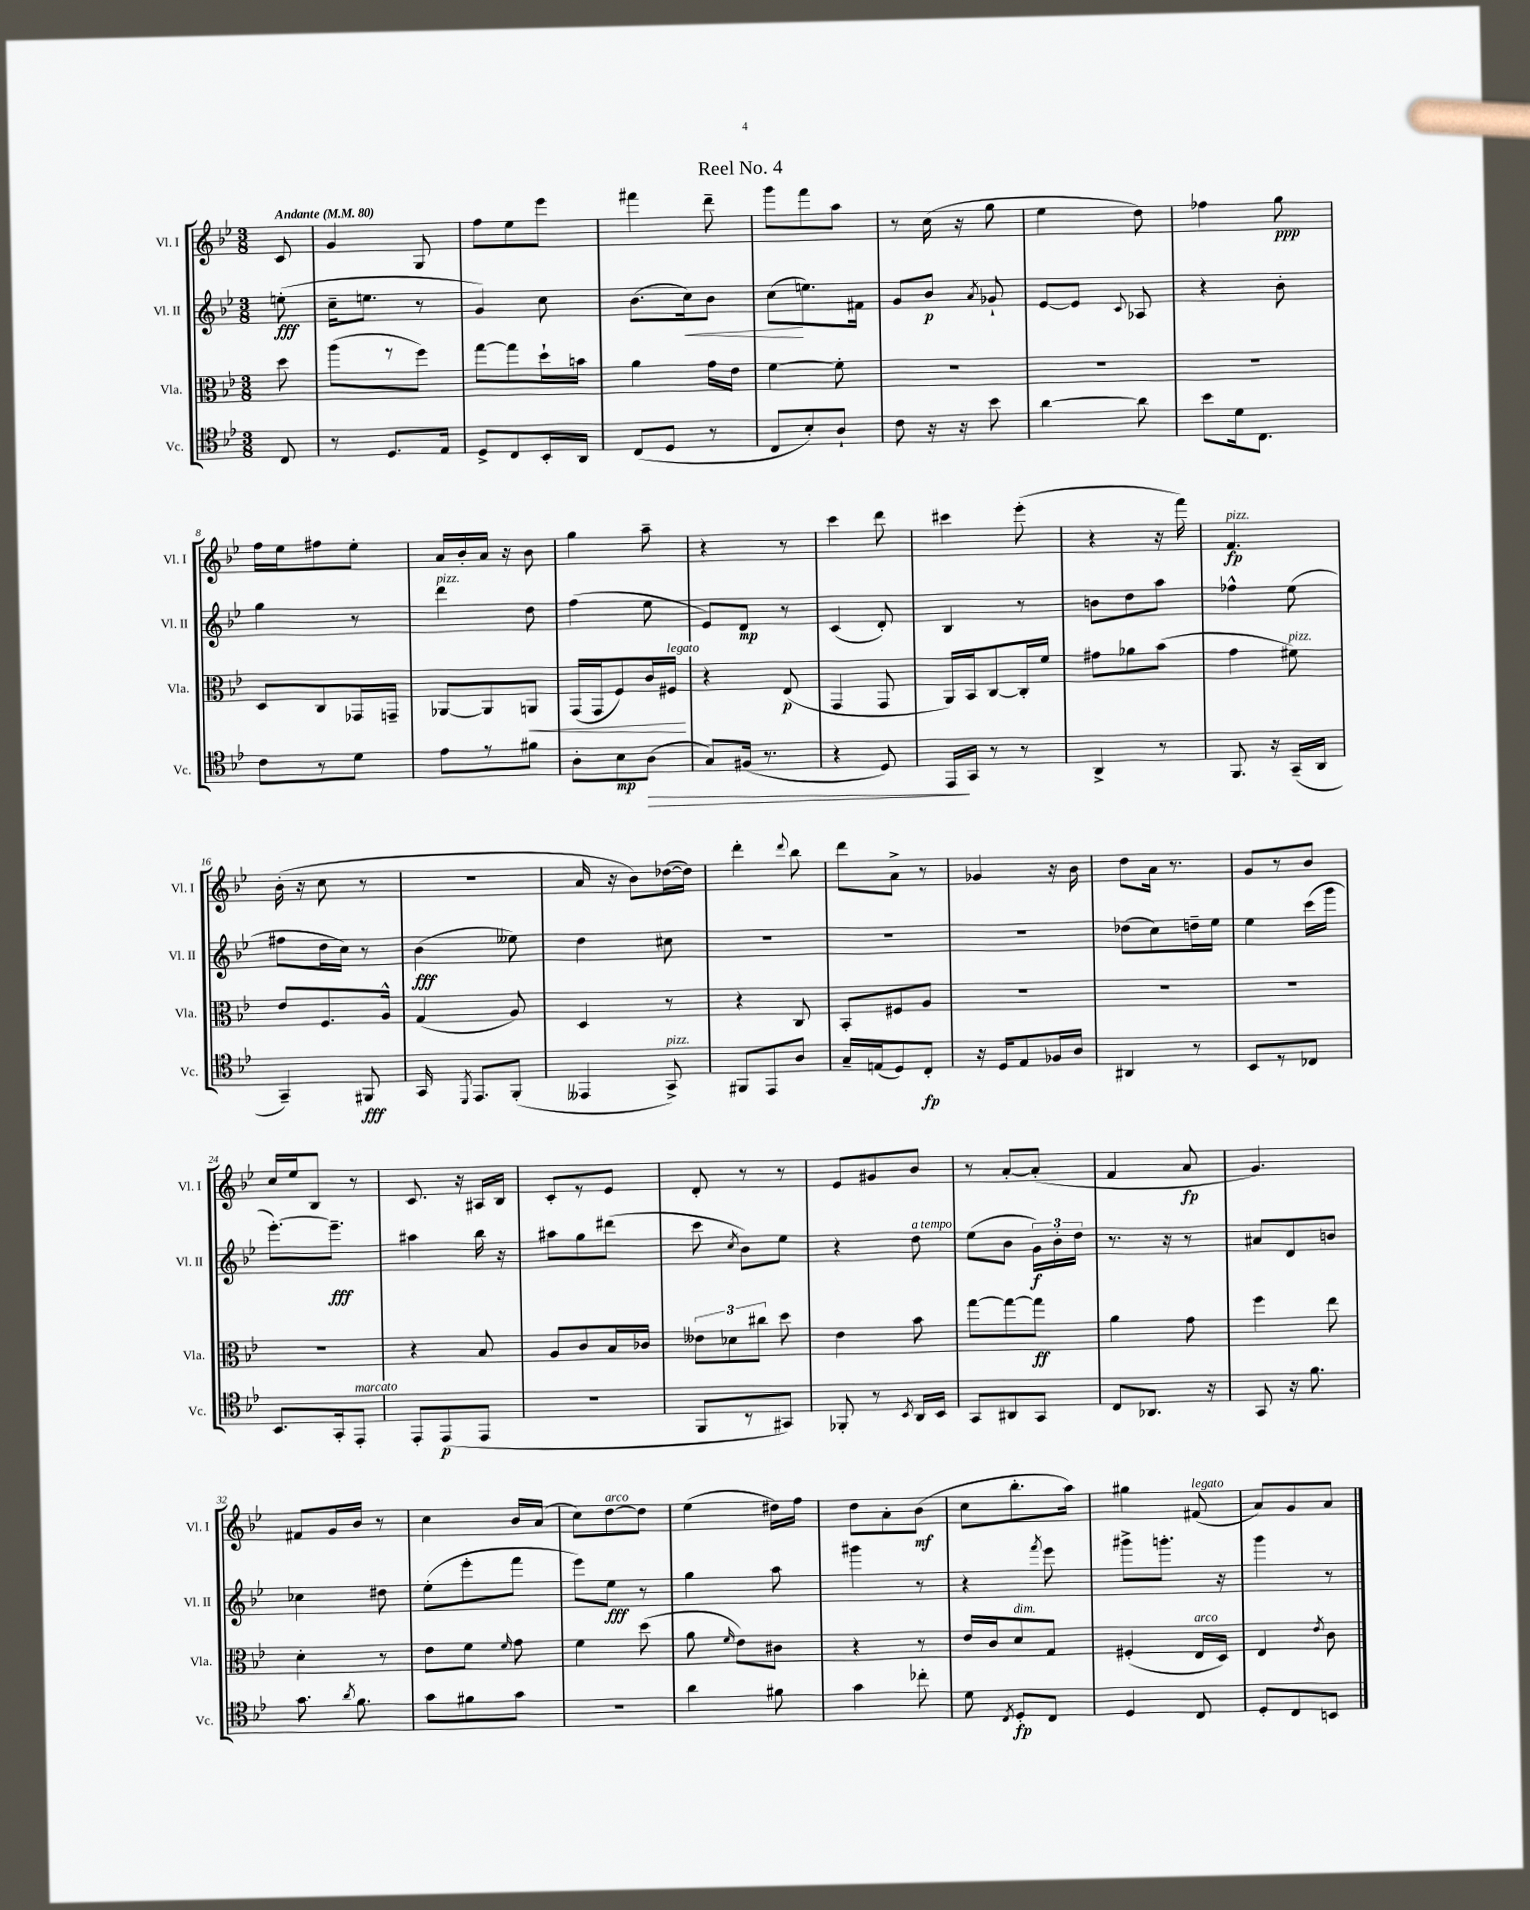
\header { title = "Reel No. 4" }
<<
\new StaffGroup <<
\new Staff = "s0" \with { instrumentName = "Vl. I" shortInstrumentName = "Vl. I" } {
    \clef treble \key bes \major \numericTimeSignature \time 3/8 \partial 8 \tempo "Andante" 4 = 80
    \autoBeamOff c'8 |
    g'4 g8 |
    f''8[ ees''8 ees'''8] |
    fis'''4 d'''8-- |
    g'''8[ f'''8 a''8] |
    r8 c''16( r16 g''8 |
    ees''4 d''8) |
    fes''4 g''8\ppp |
    f''16[ ees''16 fis''8 ees''8]-. |
    a'16[ bes'16-. a'16] r16 bes'8 |
    g''4 a''8-- |
    r4 r8 |
    c'''4 d'''8 |
    cis'''4 ees'''8-.( |
    r4 r16 f'''16) |
    f'4.\fp^\markup { \italic "pizz." } |
    bes'16-.( r16 c''8 r8 |
    R4. |
    a'16 r16 bes'8[) des''16~( des''16]) |
    d'''4-. \appoggiatura { d'''8 } bes''8 |
    d'''8[ a'8]-> r8 |
    ges'4 r16 bes'16 |
    d''8[ a'16] r8. |
    g'8[ r8 bes'8] |
    c''16[ ees''16 bes8] r8 |
    c'8. r16 ais16[ bes16] |
    c'8[-. r8 ees'8] |
    d'8-. r8 r8 |
    ees'8[ gis'8 bes'8] |
    r8 a'8[~-. a'8]-.( |
    f'4 a'8\fp |
    g'4.) |
    fis'8[ g'16 bes'16] r8 |
    c''4 bes'16[ a'16]( |
    c''8[) d''8~^\markup { \italic "arco" } d''8] |
    ees''4( dis''16[) f''16] |
    d''8[ a'8-. bes'8]\mf( |
    c''8[ bes''8.-. a''16]) |
    gis''4 fis'8^\markup { \italic "legato" }( |
    a'8[) g'8 a'8] \bar "|." |
}
\new Staff = "s1" \with { instrumentName = "Vl. II" shortInstrumentName = "Vl. II" } {
    \clef treble \key bes \major \numericTimeSignature \time 3/8 \partial 8
    \autoBeamOff e''8-.\fff( |
    c''16[-- e''8.] r8 |
    g'4) c''8 |
    bes'8.[( c''16\<) bes'8] |
    c''8[\!( e''8.) fis'16] |
    g'8[ bes'8]\p \acciaccatura { a'8 } ges'8-! |
    ees'8[~ ees'8] \appoggiatura { c'8 } aes8 |
    r4 bes'8-. |
    g''4 r8 |
    d'''4^\markup { \italic "pizz." } d''8 |
    f''4( ees''8 |
    ees'8[) d'8]\mp r8 |
    c'4( d'8-.) |
    bes4 r8 |
    b'8[ d''8 a''8] |
    fes''4-^ ees''8( |
    fis''8[ d''16 c''16]) r8 |
    bes'4\fff( eeses''8) |
    d''4 cis''8 |
    R4. |
    R4. |
    R4. |
    des''8[( c''8) d''16-- ees''16] |
    ees''4 c'''16[( g'''16] |
    ees'''8.[~-.) ees'''8.]--\fff |
    ais''4 bes''16 r16 |
    ais''8[ g''8 dis'''8]( |
    c'''8 \acciaccatura { c''8 } bes'8[) ees''8] |
    r4 d''8^\markup { \italic "a tempo" } |
    ees''8[( bes'8] \tuplet 3/2 { g'16[\f) bes'16-. d''16] } |
    r8. r16 r8 |
    ais'8[ d'8 b'8] |
    ces''4 dis''8 |
    ees''8[-.( ees'''8-. f'''8] |
    ees'''8[) ees''8]\fff r8 |
    g''4 a''8 |
    gis'''4 r8 |
    r4 \acciaccatura { f'''8 } ees'''8 |
    gis'''8[-> g'''8.]-. r16 |
    g'''4 r8 \bar "|." |
}
\new Staff = "s2" \with { instrumentName = "Vla." shortInstrumentName = "Vla." } {
    \clef alto \key bes \major \numericTimeSignature \time 3/8 \partial 8
    \autoBeamOff d''8 |
    a''8[( r8 f''8]) |
    g''8[~ g''8 d''16-! b'16] |
    a'4 g'16[ ees'16] |
    f'4~ f'8-. |
    R4. |
    R4. |
    R4. |
    d8[ c8 ges,16 g,16]-- |
    aes,8[~ aes,8 a,8]\< |
    g,16[( g,16 f8) c'16 fis16]\!^\markup { \italic "legato" } |
    r4 ees8\p( |
    g,4 g,8 |
    a,16[) bes,16 c8~ c16-. f'16] |
    gis'8[ aes'8 bes'8]( |
    g'4 fis'8^\markup { \italic "pizz." }) |
    ees'8[ f8. a16]-^ |
    g4( a8) |
    d4 r8 |
    r4 c8 |
    bes,8[-. fis8 a8] |
    R4. |
    R4. |
    R4. |
    R4. |
    r4 bes8 |
    a8[ c'8 bes16 ces'16] |
    \tuplet 3/2 { eeses'8[ des'8 cis''8] } d''8 |
    ees'4 bes'8 |
    g''8[~ g''8~ g''8]\ff |
    a'4 g'8 |
    f''4 ees''8 |
    d'4-. r8 |
    ees'8[ f'8] \grace { f'16 } g'8 |
    f'4 d''8( |
    a'8 \grace { f'16 } ees'8[) cis'8] |
    r4 r8 |
    ees'16[ c'16 d'8^\markup { \italic "dim." } g8] |
    fis4-.( ees16[^\markup { \italic "arco" } d16]) |
    ees4 \acciaccatura { ees'8 } c'8 \bar "|." |
}
\new Staff = "s3" \with { instrumentName = "Vc." shortInstrumentName = "Vc." } {
    \clef tenor \key bes \major \numericTimeSignature \time 3/8 \partial 8
    \autoBeamOff c8 |
    r8 d8.[ ees16] |
    d8[-> c8 bes,16-. a,16] |
    c8[( d8] r8 |
    c8[ bes8-.) a8]-! |
    c'8 r16 r16 bes'8 |
    a'4~ a'8 |
    bes'8[ d'16 c8.] |
    c'8[ r8 d'8] |
    ees'8[ r8 fis'8] |
    a8[-. bes8\mp a8]\>( |
    g8[) fis16]( r8. |
    r4 d8) |
    ees,16[\! g,16] r8 r8 |
    a,4-> r8 |
    f,8. r16 g,16[--( a,16] |
    g,4--) fis,8\fff |
    g,16 \acciaccatura { d,8 } ees,8.[ f,8]-.( |
    eeses,4 g,8->^\markup { \italic "pizz." }) |
    fis,8[ ees,8 a8] |
    g16[-- e16( d8) c8]-.\fp |
    r16 d16[ ees8 fes16 a16] |
    ais,4 r8 |
    bes,8[ r8 ces8] |
    bes,8.[ g,16-. ees,8]-.^\markup { \italic "marcato" } |
    ees,8[-. ees,8\p( ees,8] |
    R4. |
    f,8[ r8 gis,8]) |
    fes,8-. r8 \acciaccatura { bes,8 } a,16[ bes,16] |
    g,8[ ais,8 g,8] |
    c8[ aes,8.] r16 |
    g,8 r16 f'8. |
    g'8. \acciaccatura { a'8 } f'8. |
    g'8[ fis'8 g'8] |
    R4. |
    a'4 fis'8 |
    g'4 ces''8-. |
    d'8 \acciaccatura { c8 } d8[-.\fp c8] |
    d4 c8 |
    d8[-. c8 b,8] \bar "|." |
}
>>
>>
